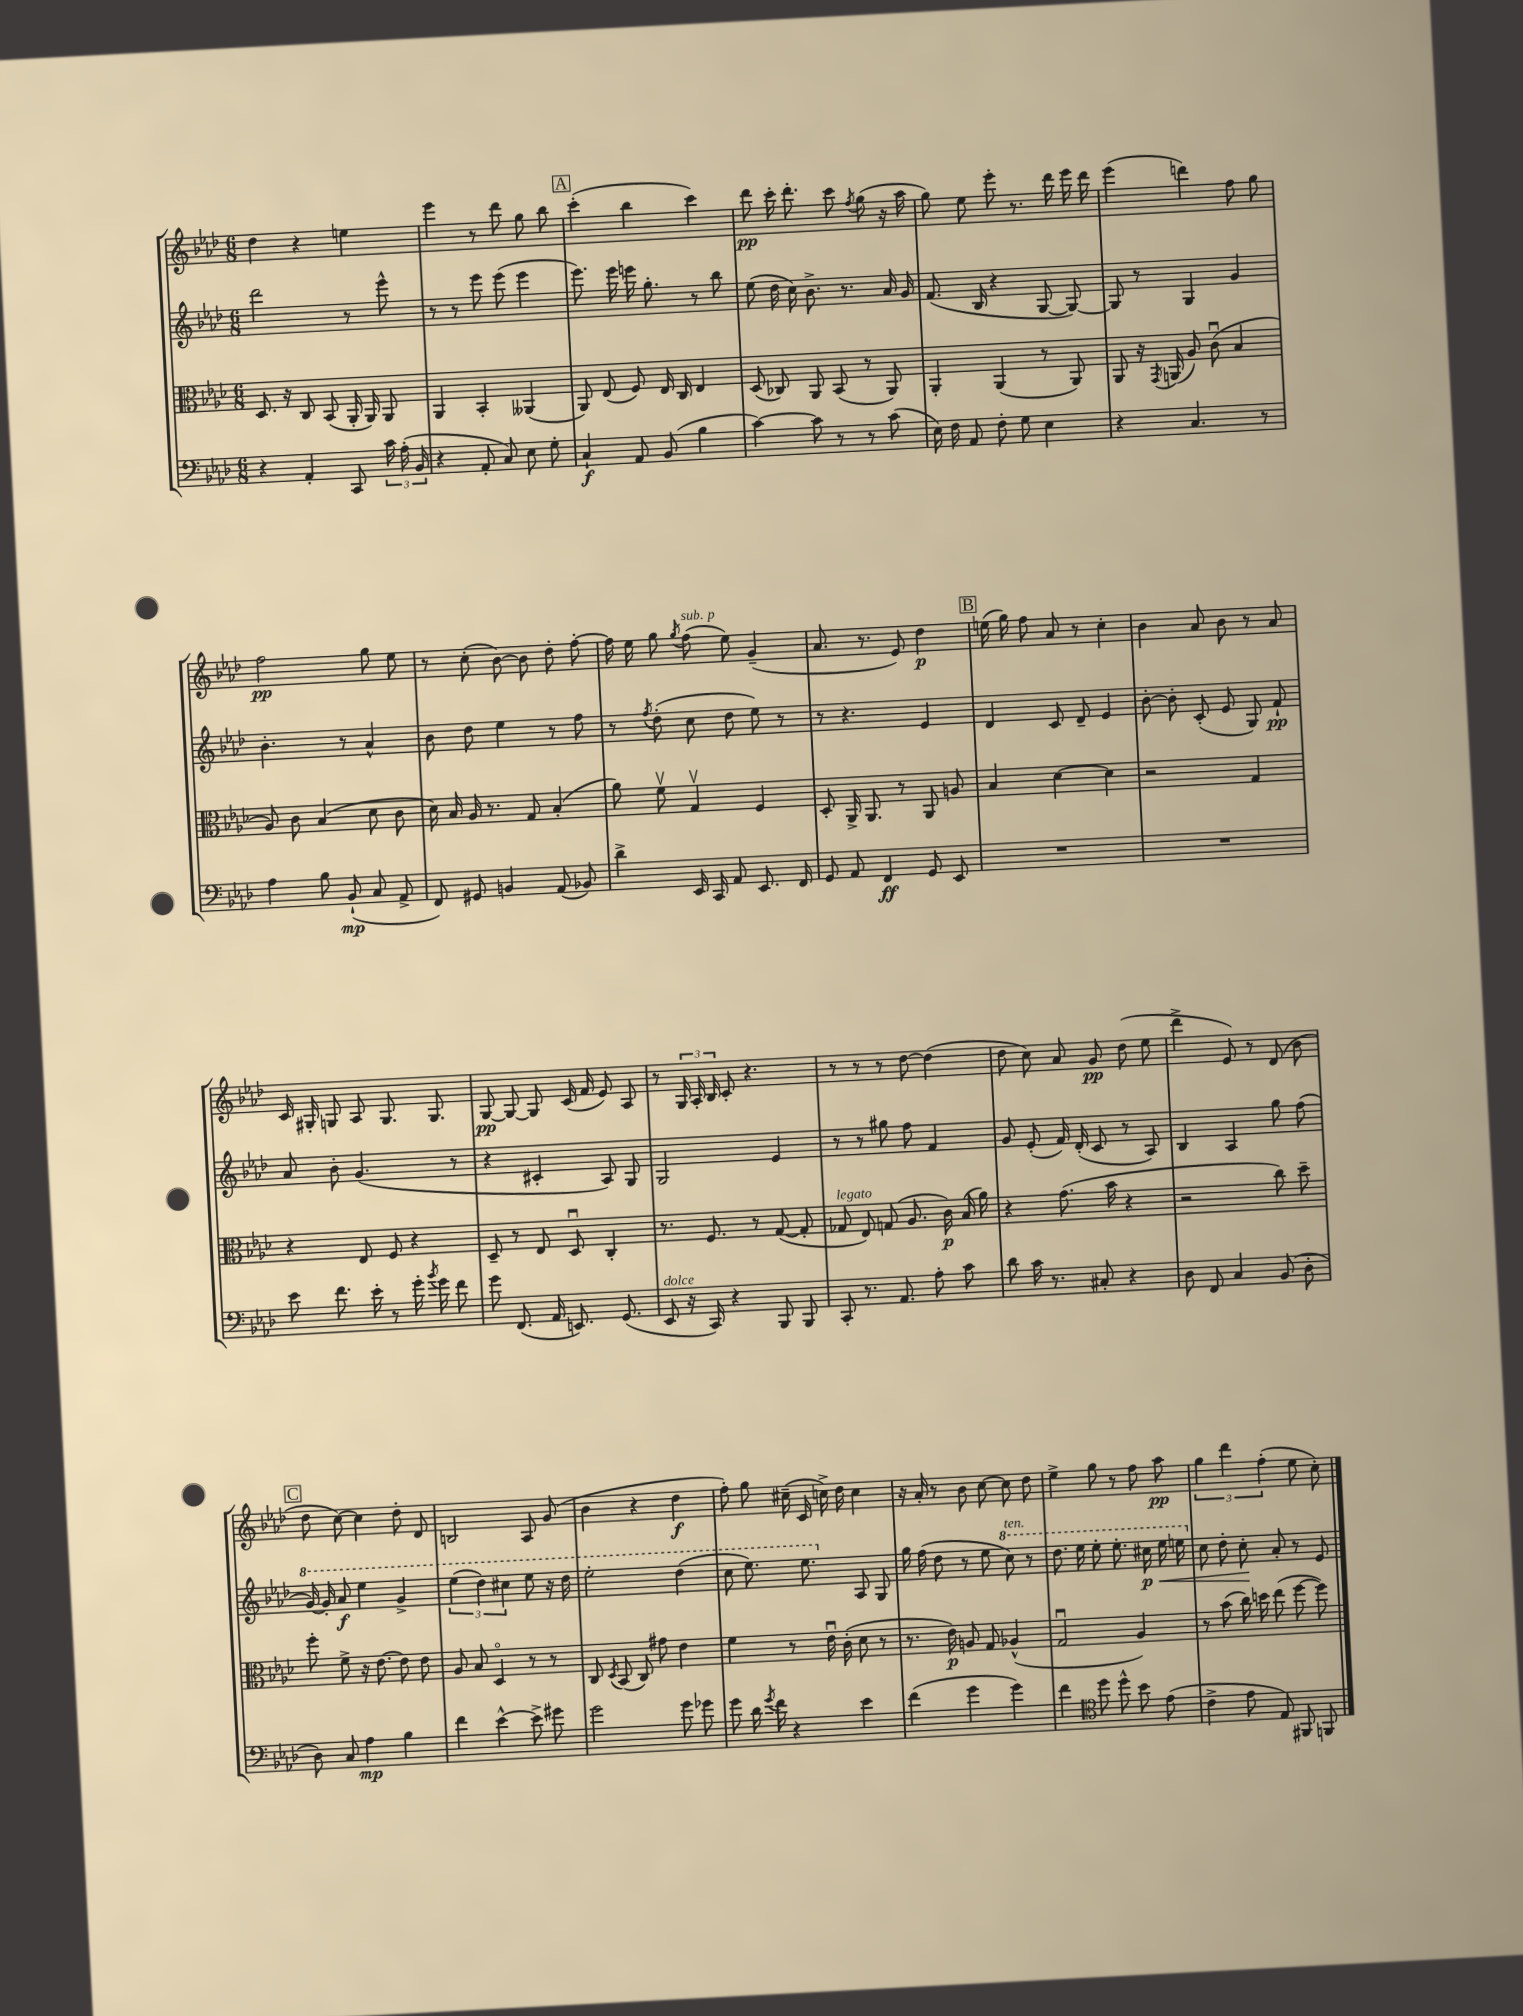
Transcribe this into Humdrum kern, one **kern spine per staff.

**kern	**kern	**kern	**kern
*staff4	*staff3	*staff2	*staff1
*clefF4	*clefC3	*clefG2	*clefG2
*k[b-e-a-d-]	*k[b-e-a-d-]	*k[b-e-a-d-]	*k[b-e-a-d-]
*M6/8	*M6/8	*M6/8	*M6/8
4r	8.D-/	2ddd-\	4dd-\
.	16r	.	.
4AA-'/	8C/	.	4r
.	(8BB-/	.	.
8CC/	16AA-'/	8r	4ee\
.	16AA-/)	.	.
24c\	8AA-/	8eee-^^\	.
(24A-'\	.	.	.
24BB-/	.	.	.
=	=	=	=
4r	4AA-/	8r	4eee-\
.	.	8r	.
8AA-'/	4BB-'/	8eee-\	8r
8C/)	.	(8eee-\	8ddd-\
8E-\	(4AA--/	4eee-\	8gg\
8G'\	.	.	8bb-\
=	=	=	=
4C`/	8AA-/)	8.eee-\)	(4ccc'\
.	(8E-/	.	.
.	.	16eee-\	.
8AA-/	8F/)	16eee\	4bb-\
.	.	8.gg'\	.
(8BB-/	16E-/	.	.
.	16C/	.	.
4B-\	4E-/	8r	4ccc\)
.	.	8bb-\	.
=	=	=	=
[4c\)	(8D-/	(8ee-\	8ddd-\
.	8C-/)	16dd-\	16ccc'\
.	.	16cc\)	8.ddd-'\
8c\]	8AA-/	8.b-^\	.
8r	(8BB-/	.	8ccc\
.	.	8.r	.
.	.	.	8qff/
8r	8r	.	(8gg\
(8c\	8AA-/)	16a-/	16r
.	.	16g/	16aa-\
=	=	=	=
16E-\)	4AA-'/	(8.f/	8gg\)
16F\	.	.	.
8AA-/	.	.	8ee-\
.	.	16B-/	.
8F'\	(4AA-/	4r	8eee-'\
8G\	.	.	8.r
4E-\	8r	[8G/	.
.	.	.	16ddd-\
.	8AA-/)	8G/_)	16eee-\
.	.	.	16ddd-\
=	=	=	=
4r	8AA-/	8G/]	(4eee-\
.	16r	8r	.
.	8qGG/	.	.
.	(16AA/	.	.
4.C/	8A-/)	4G/	4ddd\)
.	(8cu\	.	.
.	4B-/	4g/	8ff\
8r	.	.	8gg\
=	=	=	=
4A-\	8A-/)	4.b-'\	2ff\
.	8c\	.	.
8B-\	(4B-/	.	.
(8BB-`/	.	8r	.
8C/	8d-\	4a-^^/	8gg\
8AA-^/	8c\	.	8ee-\
=	=	=	=
8FF/)	16d-\)	8b-\	8r
.	16B-/	.	.
8GG#/	16A-/	8dd-\	(8cc'\
.	8.r	.	.
4BB/	.	4ee-\	[8b-\)
.	8G/	.	8b-\]
(8AA-/	(4B-'/	8r	8dd-'\
8BB-/)	.	8ff\	[8ff'\
=	=	=	=
4d-^\	8a-\)	8r	16ff\]
.	.	.	16ee-\
.	.	8qff/	.
.	8fv\	(8dd-'\	8gg\
.	.	.	8qgg/
16EE-/	4Gv/	8cc\	(8ff\
16CC/	.	.	.
8AA-/	.	8dd-\	8ee-\)
8.EE-/	4F/	8ee-\)	(4g~/
.	.	8r	.
16FF/	.	.	.
=	=	=	=
8GG/	8D-'/	8r	8.a-/
8AA-/	16AA-^/	4.r	.
.	8.AA-/	.	8.r
4FF/	.	.	.
.	8r	.	8e-/)
8GG/	8AA-/	4e-/	4dd-\
8EE-/	8A/	.	.
=	=	=	=
2.r	4B-/	4d-/	(16ee\
.	.	.	16gg\)
.	.	.	8ff\
.	[4d-\	8c/	8a-/
.	.	8d-~/	8r
.	4d-\]	4e-/	4cc'\
=	=	=	=
2.r	2r	[8b-'\	4b-\
.	.	8b-'\]	.
.	.	(8c'/	8a-/
.	.	8e-/	8b-\
.	4G/	8G/)	8r
.	.	8f`/	8a-/
=	=	=	=
8e-\	4r	8a-/	16c/
.	.	.	16G#'/
8.f\	.	8b-'\	8G/
.	8E-/	(4.g/	8A-/
16e-'\	.	.	.
8r	8F/	.	8.G/
16g'\	4r	.	.
8qb-/	.	.	.
16g\	.	.	8.G/
8f\	.	8r	.
=	=	=	=
8g\	8D-~/	4r	[8G/
(8.FF/	8r	.	8G/_
.	8E-/	4c#'/	8G/]
16AA-/	.	.	.
8.EE/)	8D-u/	.	(16c/
.	.	.	16f/
.	4C'/	8A-/)	8e-/)
(8.GG/	.	.	.
.	.	8G/	8A-/
=	=	=	=
8EE-/	8.r	2G/	8r
16r	.	.	24G/
.	.	.	24A-'/
16CC/)	8.F/	.	.
.	.	.	24B-/
4r	.	.	8c'/
.	8r	.	4.r
8BBB-/	([8G/	4e-/	.
8BBB-/	8G'/]	.	.
=	=	=	=
8CC'/	8G-/	8r	8r
8.r	8E-/)	8r	8r
.	(8G/	8gg#\	8r
8.AA-/	.	.	.
.	8.A-/	8ff\	[8dd-\
8A-'\	.	4f/	(4dd-\]
.	16c\)	.	.
8c\	(16B-/	.	.
.	16a-\)	.	.
=	=	=	=
8d-\	4r	8g/	8dd-\
16c\	.	(8e-'/	8cc\)
8.r	.	.	.
.	(8.g\	16f/)	8a-/
.	.	(16d-'/	.
8C#'/	.	8c/	8g/
.	16b-\	.	.
4r	4r	8r	(8dd-\
.	.	8A-/)	8ee-\
=	=	=	=
8D-\	2r	4B-/	4ddd-^\
8FF/	.	.	.
4C/	.	4A-/	8e-/)
.	.	.	8r
(8BB-/	8cc\)	8gg\	(8d-/
8D-'\	8dd-~\	(8ff\	8b-\
=	=	=	=
8D-\)	8ff'\	[16gg/)	8dd-\
.	.	16gg'/]	.
8C/	8f^\	8aa-/	[8cc\)
4A-\	16r	4eee-\	4cc\]
.	[8.e-\	.	.
4B-\	8e-\]	4gg^/	8dd-'\
.	8e-\	.	8d-/
=	=	=	=
4f\	8A-/	(6eee-\	2B/
.	8B-/	.	.
.	.	6ddd-\)	.
[4e-^^\	4D-o/	.	.
.	.	6ccc#\	.
8e-^\]	8r	8eee-\	8A-/
8g#\	8r	16r	(8g/
.	.	16ddd-\	.
=	=	=	=
2g\	8C/	2eee-'\	4b-\
.	8qD-/	.	.
.	(8BB-/	.	.
.	8C/)	.	4r
.	8g#\	.	.
8g\	4e-\	(4ddd-\	4dd-\
8g-\	.	.	.
=	=	=	=
8g\	4f\	8ccc\	8ff'\)
16d-\	.	8.eee-\)	8gg\
8qg/	.	.	.
16f\	.	.	.
4r	8r	.	(16cc#~\
.	.	8.eee-\	16c/
.	16e-u\	.	16cc^\)
.	(16c'\	.	16dd-\
4e-\	8d-\	8A-/	4cc\
.	8r	8G/	.
=	=	=	=
(4f\	8.r	16gg\	16r
.	.	(16ff\	16a-'/
.	.	8dd-\	8r
.	16e-\)	.	.
4g\	8A/	8r	8b-\
.	8G/	8ee-\	[8cc\
4g\)	(4A-^^/	8ccc\)	8cc\]
.	.	8r	8dd-\
=	=	=	=
4f\	2Gu/	8.ddd-\	4ee-^\
.	.	16eee-\	.
*clefC4	*	*	*
8dd-\	.	8eee-'\	8gg\
8dd-^^\	.	8.eee-'\	8r
8b-\	4A-/)	.	8ff\
.	.	16ccc#\	.
(8e-\	.	16eee-\	8aa-\
.	.	16eee\	.
=	=	=	=
4c^\	8r	8cc\	6gg\
.	(8b-\	8dd-'\	.
.	.	.	6ddd-\
8e-\	16cc\)	8cc'\	.
.	16dd\	.	.
.	.	.	(6ff'\
8E-/)	(8ee-\	8a-'/	.
8FF#/	[8ff\	8r	8ee-\
8FF/	8ff\])	8e-/	8cc'\)
==	==	==	==
*-	*-	*-	*-
